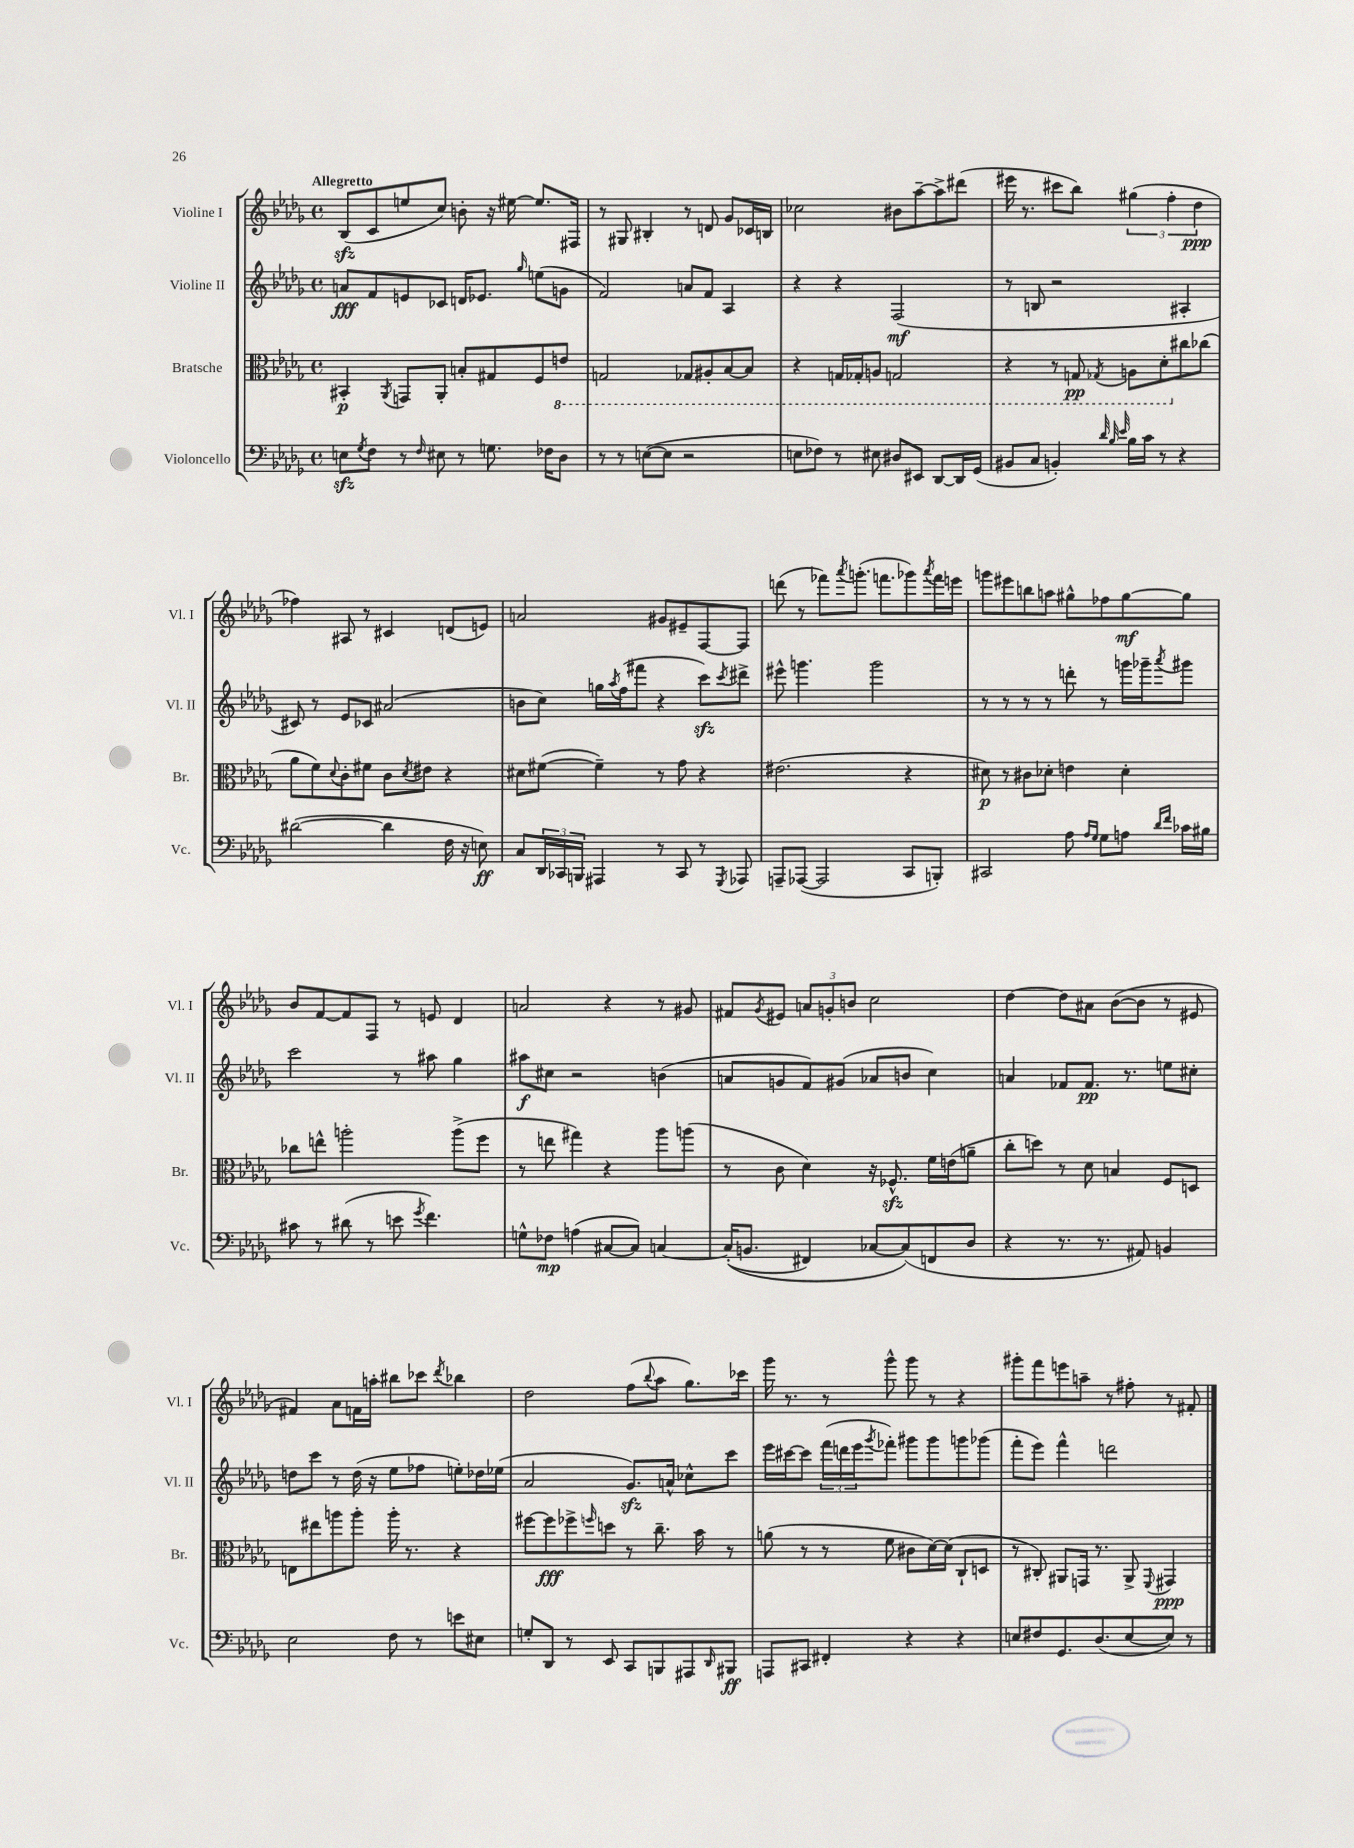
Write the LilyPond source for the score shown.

<<
\new StaffGroup <<
\new Staff = "s0" \with { instrumentName = "Violine I" shortInstrumentName = "Vl. I" } {
    \clef treble \key des \major \defaultTimeSignature \time 4/4 \tempo "Allegretto"
    bes8\sfz( c'8 e''8 c''8) b'8-. r16 eis''16~ eis''8. fis16 |
    r8 gis8 bis4-. r8 d'8 ges'8 ces'16 b16 |
    ces''2 bis'8 aes''8~-- aes''8-> dis'''8( |
    eis'''16 r8. cis'''8 bes''8) \tuplet 3/2 { gis''4( f''4-. des''4\ppp } |
    fes''4) ais8 r8 cis'4 d'8( e'8) |
    a'2 gis'8 eis'8-- f8~ f8 |
    d'''8( r8 fes'''8) \acciaccatura { aes'''8 } g'''8.-.( f'''8. ges'''8) \acciaccatura { aes'''8 } f'''16 e'''16 |
    g'''8 eis'''8 b''8 a''8 gis''8-^ fes''8 gis''8~\mf gis''8 |
    bes'8 f'8~ f'8 f8 r8 e'8 des'4 |
    a'2 r4 r8 gis'8 |
    fis'8 \acciaccatura { ges'8 } eis'8 \tuplet 3/2 { a'8 g'8-. b'8 } c''2 |
    des''4~ des''8 ais'8 bes'8~( bes'8 r8 eis'8 |
    fis'4) aes'8 f'16 a''16-. bis''8 ces'''8 \acciaccatura { des'''8 } bes''4 |
    des''2 f''8( \appoggiatura { bes''8 } aes''8 ges''8.) ces'''16 |
    ges'''16 r8. r8 ges'''8-^ ges'''8 r8 r4 |
    gis'''8-. f'''8 e'''8 a''8-- r8 fis''8-. r8 fis'8-. \bar "|." |
}
\new Staff = "s1" \with { instrumentName = "Violine II" shortInstrumentName = "Vl. II" } {
    \clef treble \key des \major \defaultTimeSignature \time 4/4
    a'8\fff f'8 e'8 ces'8 d'16 ees'8. \grace { ges''16 } e''8( g'8 |
    f'2) a'8 f'8 aes4 |
    r4 r4 f2\mf( |
    r8 b8 r2 ais4-. |
    cis'8) r8 ees'8 ces'8 ais'2( |
    b'8 c''8) g''16 \acciaccatura { aes''8 } f''16( fis'''8 r4 c'''8\sfz) \acciaccatura { c'''8 } dis'''8-> |
    eis'''8-^ g'''4. g'''2 |
    r8 r8 r8 r8 d'''8-. r8 g'''16 ges'''16-- \acciaccatura { aes'''8 } gis'''8 |
    c'''2 r8 ais''8 ges''4 |
    ais''8\f cis''8 r2 b'4( |
    a'8 g'8 f'8) gis'8( aes'8 b'8 c''4) |
    a'4 fes'8 fes'8.\pp r8. e''8 cis''8-. |
    d''8 c'''8 r8 d''16( r16 ees''8 fes''8 e''8-.) des''16 ees''16( |
    aes'2 ges'8.\sfz) a'16-^ ces''8-^ c'''8 |
    ees'''16 cis'''16~ cis'''8 \tuplet 3/2 { f'''16( d'''16 ees'''16 } \acciaccatura { ges'''8 } fes'''8-.) gis'''8 gis'''8 g'''8 ges'''8( |
    f'''8-. ees'''8) f'''4-^ d'''2 \bar "|." |
}
\new Staff = "s2" \with { instrumentName = "Bratsche" shortInstrumentName = "Br." } {
    \clef alto \key des \major \defaultTimeSignature \time 4/4
    bis,4-.\p \acciaccatura { aes,8 } g,8 aes,8-. b8-. gis8 f8 \ottava #-1 e8 |
    g,2 ges,8 ais,8-. bes,8~ bes,8 |
    r4 g,16 ges,16-. a,8 g,2 |
    r4 r8 g,8\pp \acciaccatura { ges,8 } a,8 des8-. \ottava #0 cis''8 ces''8( |
    aes'8 f'8) \appoggiatura { des'8 } c'8-. fis'8 c'8 \acciaccatura { des'8 } eis'8 r4 |
    dis'8 fis'8~( fis'4--) r8 ges'8 r4 |
    eis'2.( r4 |
    dis'8\p) r8 cis'8 des'8-. e'4 des'4-. |
    ces''8 e''8-^ a''2-. a''8->( f''8 |
    r8 e''8 gis''4) r4 aes''8 a''8( |
    r8 c'8 des'4) r16 fes8.-^\sfz f'16 e'16( a'8-- |
    c''8-. d''8) r8 des'8 b4 f8 d8 |
    e8 eis''8 a''8 a''8-. a''16-. r8. r4 |
    fis''8~ fis''8\fff fes''8-> \grace { f''16 } d''8 r8 c''8.-- bes'16 r8 |
    a'8( r8 r8 f'8 cis'8 des'16~) des'16( c8-! d8 |
    r8 cis8-.) ais,8 g,16 r8. ais,8-> \appoggiatura { f,8 } gis,4\ppp \bar "|." |
}
\new Staff = "s3" \with { instrumentName = "Violoncello" shortInstrumentName = "Vc." } {
    \clef bass \key des \major \defaultTimeSignature \time 4/4
    e8\sfz \acciaccatura { ges8 } f8 r8 \grace { f16 } eis8 r8 g8. fes16 des8 |
    r8 r8 e8~( e8 r2 |
    e8 fes8) r8 eis8 dis8 eis,8 des,8~ des,16 ges,16( |
    bis,8 c8 b,4-.) \grace { des'32 bes32 ees'32 } bes16 c'16 r8 r4 |
    dis'2~( dis'4 f16 r16 e8\ff) |
    c8 \tuplet 3/2 { des,16 ces,16 b,,16 } ais,,4 r8 ces,8 r8 \acciaccatura { ges,,8 } aes,,8 |
    a,,8-- aes,,8~( aes,,2 c,8 b,,8-.) |
    cis,2 aes8 \grace { aes16 ges16 } ges8 a8 \grace { des'16 f'16 } ces'16 bis16 |
    cis'8 r8 dis'8( r8 e'8 \acciaccatura { ges'8 } f'4.) |
    g8-^ fes8\mp a4( cis8~ cis8) c4~ |
    c16-.(\( b,8. fis,4) ces8~ ces8(\) f,8 des8 |
    r4 r8. r8. ais,8) b,4 |
    ees2 f8 r8 e'8 eis8 |
    g8-. des,8 r8 ees,8 c,8 b,,8 ais,,8 \grace { des,16 } bis,,8\ff |
    a,,8 cis,8 fis,4-. r4 r4 |
    e8 fis8 ges,8. des8.( e8~ e8) r8 \bar "|." |
}
>>
>>
\layout { \context { \Score \remove "Bar_number_engraver" } }
